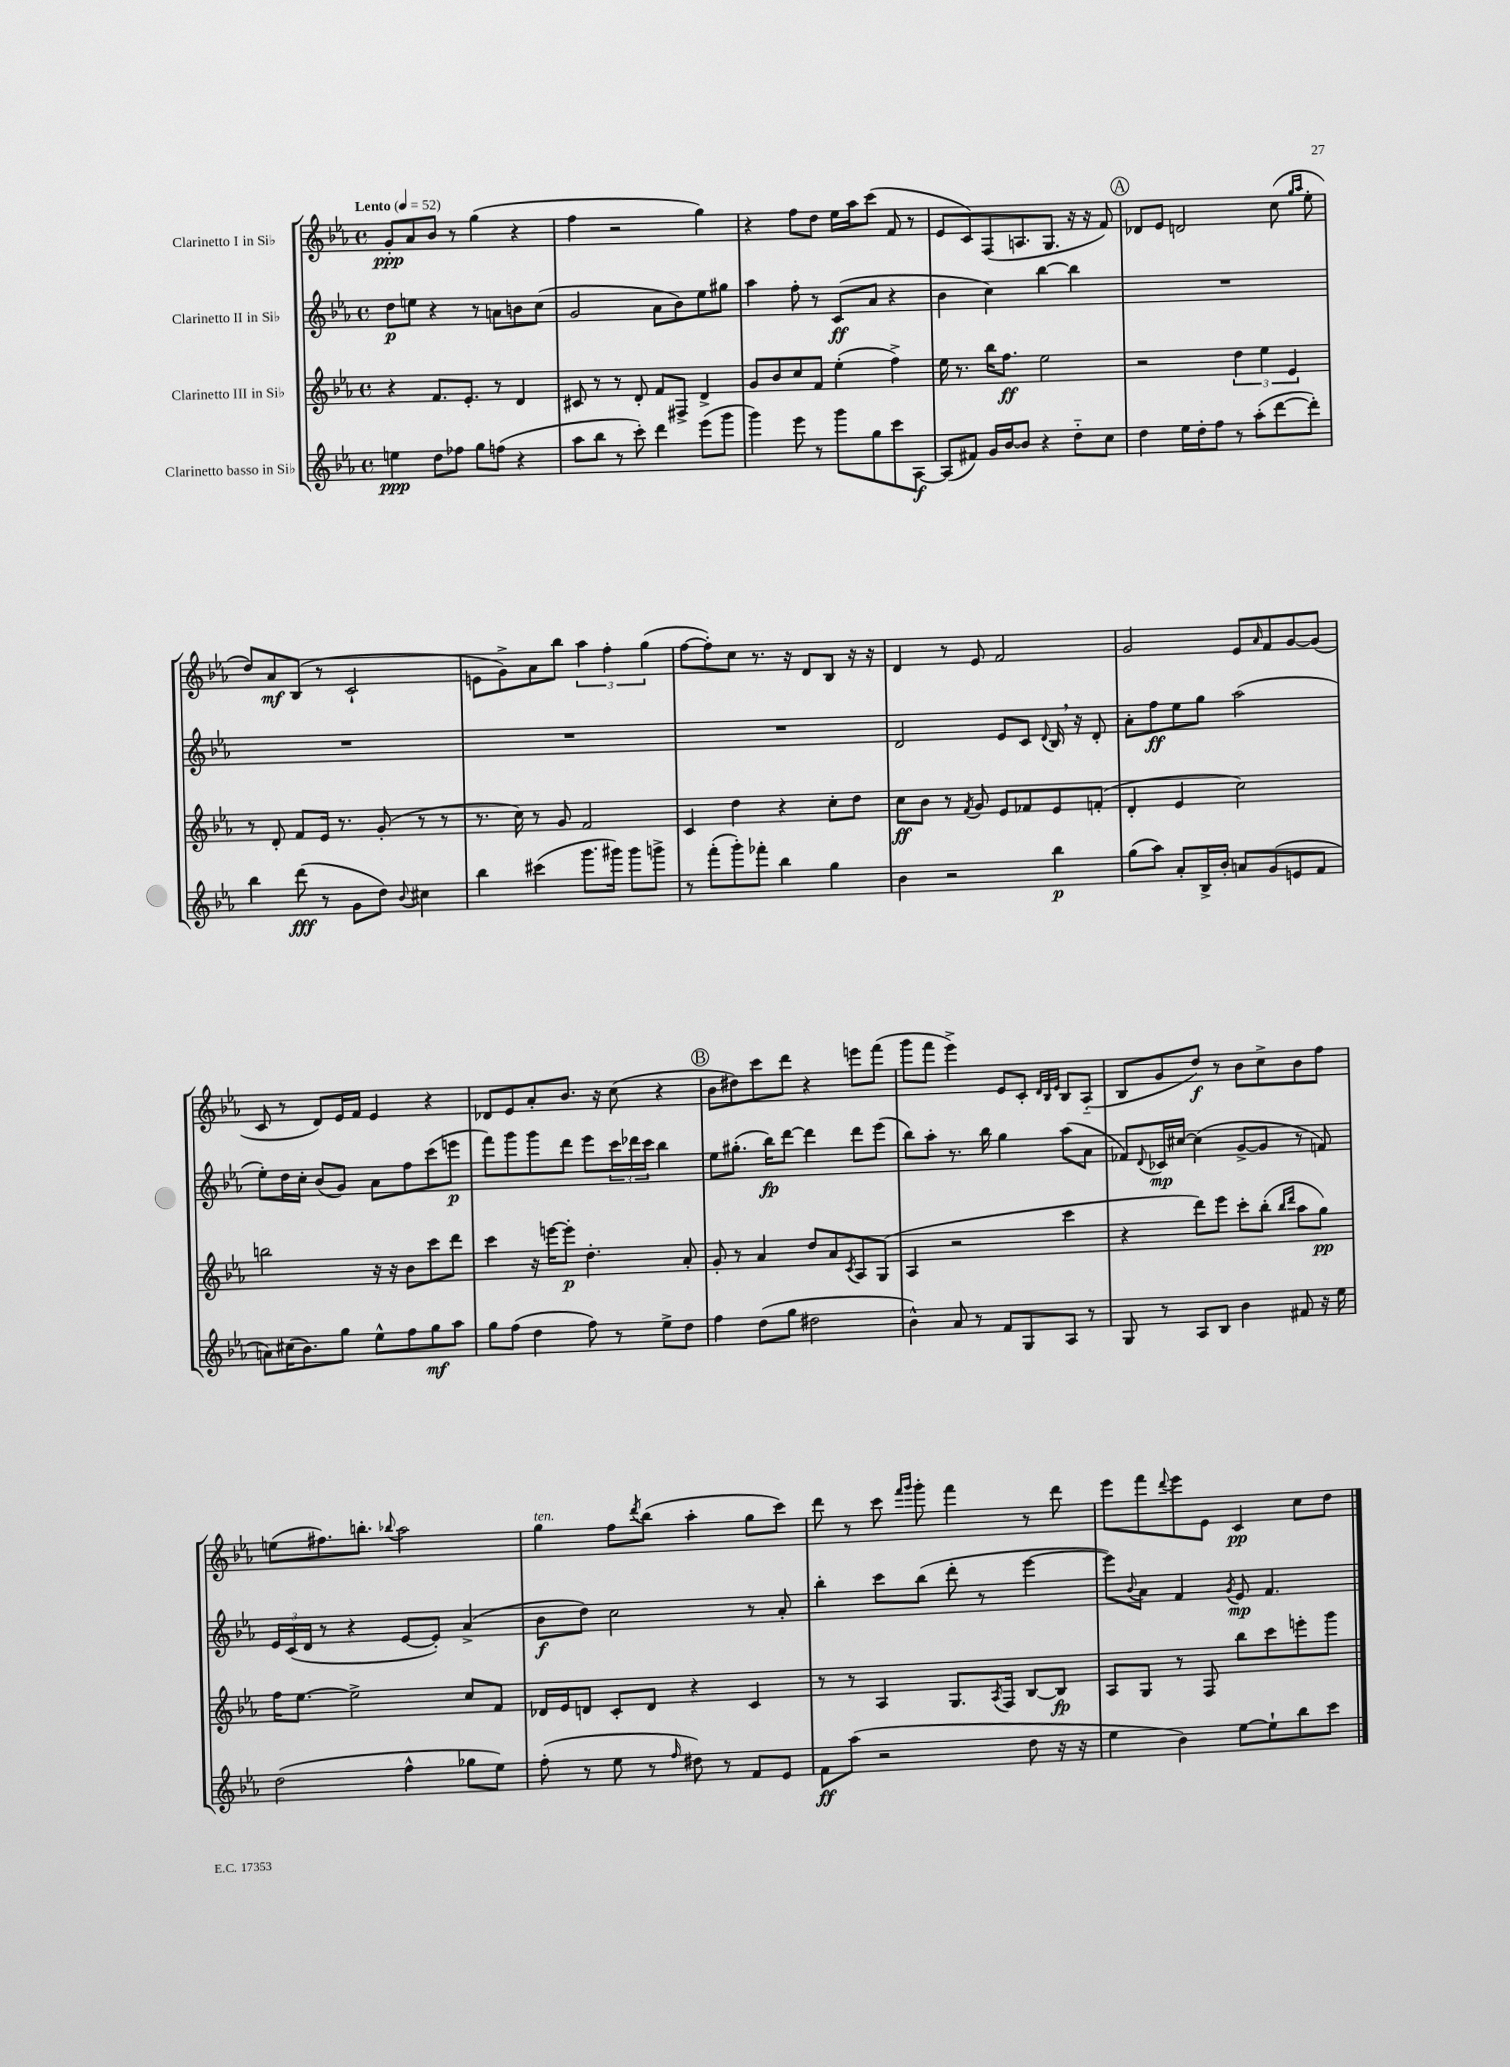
<<
\new StaffGroup <<
\new Staff = "s0" \with { instrumentName = "Clarinetto I in Sib" } {
    \clef treble \key ees \major \defaultTimeSignature \time 4/4 \tempo "Lento" 4 = 52
    g'8-.\ppp aes'8 bes'8 r8 g''4( r4 |
    f''4 r2 g''4) |
    r4 f''8 d''8 ees''16 aes''16 c'''8( f'8 r8 |
    ees'8 c'8) f8( a8. g8. r16 r16 f'8) |
    \mark \markup { \circle "A" } des'8 ees'8 d'2 c''8( \grace { g''16 aes''16 } ees''8-. |
    d''8) aes'8\mf bes8( r8 c'2-! |
    e'8 g'8->) aes'8 bes''8 \tuplet 3/2 { aes''4 f''4-. g''4( } |
    f''8~ f''8-.) c''8 r8. r16 d'8 bes8 r16 r16 |
    d'4 r8 ees'8 f'2 |
    g'2 ees'8 \grace { aes'16 } f'8 g'8~ g'8( |
    c'8 r8 d'8) ees'16 f'16 ees'4 r4 |
    des'8 ees'8 aes'8-. bes'8. r16 c''8( r4 |
    \mark \markup { \circle "B" } bes'8 dis''8) c'''8 d'''8 r4 e'''8 f'''8( |
    g'''8 f'''8 ees'''4->) ees'8 c'8-. \grace { d'32 bes32 ees'32 } bes8 aes8-_( |
    bes8 g'8 d''8\f) r8 bes'8 c''8-> bes'8 f''8 |
    e''8( fis''8.) b''8.-. \appoggiatura { bes''8 } aes''2 |
    g''4^\markup { \italic "ten." } f''8 \acciaccatura { d'''8 } bes''8( aes''4-. g''8 c'''8) |
    d'''8 r8 c'''8 \grace { f'''16 g'''16 } g'''8-. f'''4 r8 d'''8 |
    ees'''8 f'''8 \appoggiatura { d'''8 } ees'''8 ees'8 c'4\pp c''8 d''8 \bar "|." |
}
\new Staff = "s1" \with { instrumentName = "Clarinetto II in Sib" } {
    \clef treble \key ees \major \defaultTimeSignature \time 4/4
    d''8\p e''8 r4 r8 a'8 b'8 c''8( |
    g'2 aes'8 bes'8) ees''8 gis''8 |
    aes''4 f''8-. r8 c'8\ff( aes'8 r4 |
    bes'4 c''4) bes''4~ bes''4 |
    \mark \markup { \circle "A" } R1 |
    R1 |
    R1 |
    R1 |
    d'2 ees'8 c'8 \appoggiatura { d'8 } bes16 \breathe r16 d'8-. |
    aes'8-. f''8\ff ees''8 g''8 aes''2( |
    ees''8-.) d''16 c''16-. bes'8( g'8) aes'8 f''8 c'''8( e'''8\p |
    f'''8) g'''8 g'''8 d'''8 ees'''8 \tuplet 3/2 { c'''16 des'''16 c'''16 } bes''4 |
    \mark \markup { \circle "B" } ees''8 gis''8.-.( bes''16\fp) d'''8~ d'''4 d'''8 ees'''8( |
    bes''8) aes''8-. r8. bes''16 g''4 aes''8( aes'8 |
    fes'8) \appoggiatura { d'8 } ces'16\mp cis''16~ cis''4( g'8~-> g'8 r8 f'8) |
    \tuplet 3/2 { ees'16 c'16( d'16 } r8 r4 ees'8~ ees'8-.) aes'4->( |
    bes'8\f d''8) c''2 r8 aes'8-. |
    bes''4-. c'''8 bes''8( d'''8-. r8 ees'''4~ |
    ees'''8) \appoggiatura { bes'8 } aes'8 f'4 \acciaccatura { g'8 } ees'8\mp f'4. \bar "|." |
}
\new Staff = "s2" \with { instrumentName = "Clarinetto III in Sib" } {
    \clef treble \key ees \major \defaultTimeSignature \time 4/4
    r4 f'8. ees'8.-. r8 d'4 |
    cis'8 r8 r8 d'8-. f'8 fis8-> d'4-> |
    g'8 bes'8 c''8 f'8 ees''4-.( f''4->) |
    ees''16 r8. bes''16 f''8.\ff ees''2 |
    \mark \markup { \circle "A" } r2 \tuplet 3/2 { d''4 ees''4 ees'4 } |
    r8 d'8-. f'8 ees'16 r8. g'8-.( r8 r8 |
    r8. c''16) r8 g'8 f'2 |
    c'4 d''4 r4 c''8-. d''8 |
    c''8\ff bes'8 r8 \acciaccatura { f'8 } g'8 ees'8 fes'8 ees'8 f'8-.( |
    d'4-. ees'4 c''2) |
    b''2 r16 r16 bes'8 c'''8 d'''8 |
    c'''4 r16 e'''16~ e'''8-.\p d''4.-. aes'8-. |
    \mark \markup { \circle "B" } g'8-. r8 aes'4 d''8 aes'8 \acciaccatura { c'8 } aes8 g8( |
    aes4 r2 c'''4 |
    r4 d'''8) ees'''8 c'''8-. bes''8-.( \grace { bes''16 d'''16 } aes''8 g''8\pp) |
    f''16 ees''8.~ ees''2-> c''8 f'8 |
    des'16 ees'16 d'8 c'8-. d'8 r4 c'4 |
    r8 r8 aes4 g8. \acciaccatura { aes8 } f16 bes8~ bes8\fp |
    aes8 g8 r8 f8 bes''8 c'''8 e'''8-. g'''8 \bar "|." |
}
\new Staff = "s3" \with { instrumentName = "Clarinetto basso in Sib" } {
    \clef treble \key ees \major \defaultTimeSignature \time 4/4
    e''4\ppp d''8 fes''8 g''8 f''8( r4 |
    aes''8 bes''8 r8 c'''8-.) d'''4 ees'''8( g'''8 |
    g'''4) ees'''8 r8 g'''8 g''8 c'''8 aes8~\f |
    aes8( fis'8) g'16 bes'16~ bes'8 r4 d''8-_ c''8 |
    \mark \markup { \circle "A" } d''4 ees''16 d''16-. f''8 r8 aes''8-.( d'''8~ d'''8-.) |
    bes''4 d'''8\fff( r8 g'8 d''8) \appoggiatura { bes'8 } cis''4 |
    bes''4 cis'''4( g'''8. gis'''16) gis'''8 g'''8-> |
    r8 f'''8-.( g'''8-.) fes'''8-. bes''4 g''4 |
    bes'4 r2 bes''4\p |
    g''8( aes''8) aes'8-. bes16-> bes'16-. a'8 g'8( e'8 f'8 |
    a'8) cis''16( bes'8.) g''8 ees''8-^ f''8 g''8\mf aes''8 |
    g''8 f''8( d''4 f''8) r8 ees''8-> d''8 |
    \mark \markup { \circle "B" } f''4 d''8( g''8 dis''2 |
    bes'4-^) aes'8 r8 f'8 g8 aes8 r8 |
    g8 r8 aes8 bes8 bes'4 fis'8 r16 ees''16 |
    d''2( f''4-^ ges''8 ees''8) |
    f''8-.( r8 ees''8 r8 \grace { f''16 } dis''8) r8 f'8 ees'8 |
    f'8\ff aes''8( r2 d''8 r16 r16 |
    ees''4 bes'4) ees''8~ ees''8-! bes''8 c'''8 \bar "|." |
}
>>
>>
\layout { \context { \Score \remove "Bar_number_engraver" } }
